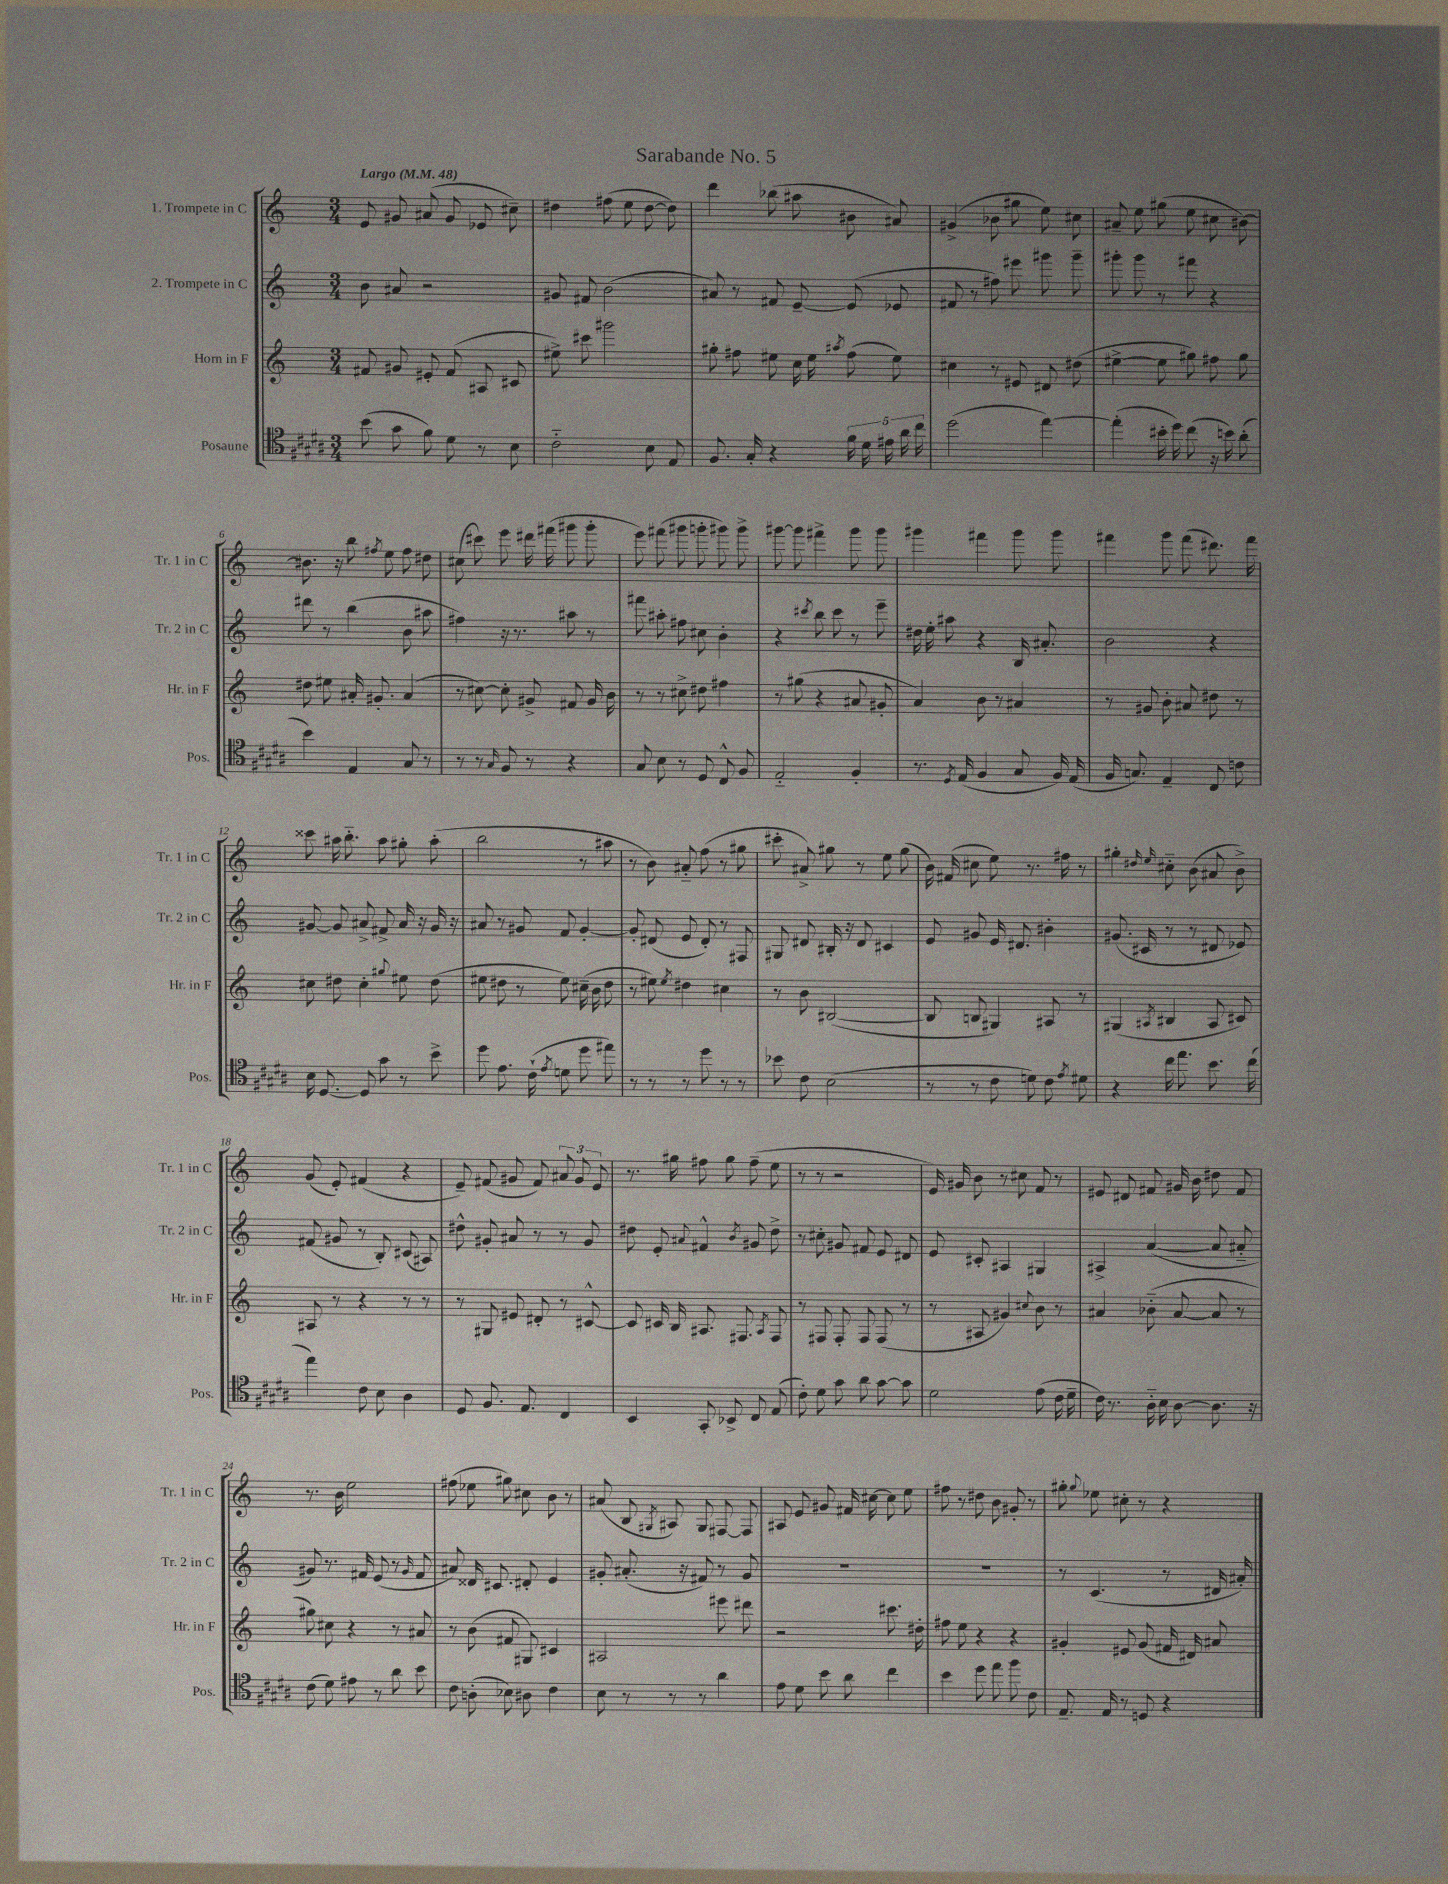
\header { title = "Sarabande No. 5" }
<<
\new StaffGroup <<
\new Staff = "s0" \with { instrumentName = "1. Trompete in C" shortInstrumentName = "Tr. 1 in C" } {
    \clef treble \key c \major \numericTimeSignature \time 3/4 \tempo "Largo" 4 = 48
    \autoBeamOff e'8 gis'8 ais'8( gis'8 ees'8 cis''8--) |
    dis''4 fis''8( e''8 dis''8~ dis''8) |
    d'''4 bes''8( ais''8 bis'8 ais'8) |
    gis'4->( bes'8 gis''8 e''8) cis''8 |
    ais'8-- e''8 gis''8( e''8 cis''8 bis'8~) |
    bis'8. r16 b''8 \acciaccatura { fis''8 } e''8 fis''8 dis''8 |
    cis''8( cis'''8) e'''8 dis'''16 fis'''16( gis'''8 gis'''8-. |
    e'''8) fis'''8( gis'''8 g'''8-. gis'''8) gis'''8-> |
    gis'''8~ gis'''8 fis'''4-> gis'''8 gis'''8 |
    gis'''4 fis'''4 gis'''8 gis'''8 |
    fis'''4 g'''8 fis'''8( dis'''8.) fis'''16 |
    cisis'''8 ais''16 b''8.-_ ais''8 gis''8-. ais''8-.( |
    b''2 r8 ais''8 |
    r8 b'8) ais'8-_ f''8( r8 gis''8 |
    cis'''8-. ais'8->) gis''8 r8 e''8 gis''8( |
    b'16) fis'16( cis''8 e''8) r8. fis''16 r8 |
    gis''4-. \grace { dis''16 e''16 } cis''8-_ b'8( ais'8 b'8->) |
    g'8( e'8-.) fis'4( r4 |
    e'8--) fis'8( gis'8 fis'8) \tuplet 3/2 { ais'8 gis'8 e'8 } |
    r8. gis''16 fis''8 gis''8 fis''8--( e''8 |
    r8 r8 r2 |
    e'16) gis'16 b'8 r8 cis''8 f'8 r8 |
    eis'8 dis'8 fis'8 gis'16 b'16 dis''8 fis'8 |
    r8. b'16 e''2 |
    fis''8( ees''8 gis''8) cis''8 b'8 r8 |
    ais'8( b8 \acciaccatura { gis8 } ais8) gis8 fis8~ fis8 |
    ais8 e'8 gis'8 fis'16 cis''16~ cis''8 e''8 |
    fis''8 r8 dis''8 b'8 gis'8-. r8 |
    gis''8-. \appoggiatura { gis''8 } ees''8 cis''8-. r8 r4 \bar "|." |
}
\new Staff = "s1" \with { instrumentName = "2. Trompete in C" shortInstrumentName = "Tr. 2 in C" } {
    \clef treble \key c \major \numericTimeSignature \time 3/4
    \autoBeamOff b'8 ais'8 r2 |
    gis'8 fis'8 b'2( |
    ais'8) r8 fis'8 e'8~-- e'8( ees'8 |
    fis'8 r8 fis''8) eis'''8 gis'''8 gis'''8-- |
    gis'''8-. gis'''8 r8 fis'''8 r4 |
    dis'''8 r8 b''4( b'8 ais''8 |
    fis''4) r16 r8. ais''8 r8 |
    fis'''8 ais''8-. fis''8 cis''8 b'4-. |
    r4 \acciaccatura { cis'''8 } b''8 cis'''8 r8 e'''8-- |
    dis''16 e''16-. ais''8 r4 b16 ais'8.-. |
    b'2 r4 |
    gis'8~ gis'8 ais'8-> fis'8-> ais'16 r16 gis'16 r16 |
    ais'8 r8 gis'8 f'8 gis'4~-. |
    gis'8-. dis'8( e'8 dis'8-.) r8 fis8 |
    gis8 dis'8 bis16-. r16 dis'8 cis'4 |
    e'8 gis'8 e'16 dis'8. bis'4-. |
    gis'8.( cis'16 r8 r8 dis'8 ees'8) |
    fis'8( gis'8 r8 b8-.) cis'8( ais8) |
    dis''8-^ gis'8-. ais'8 r8 r8 gis'8 |
    dis''8 e'8-. \appoggiatura { ais'8 } fis'4-^ \acciaccatura { b'8 } gis'8 dis''8-> |
    r8 cis''8-. gis'8 fis'8 e'8 dis'8 |
    e'8 cis'8-. ais4 gis4 |
    ais4-> a'4~( a'8 ais'8-_ |
    gis'8) r8. fis'16 e'8( r8 \grace { gis'16 } fis'8 |
    ais'8) disis'16 cis'8. dis'8-. e'4 |
    gis'8-. ais'8.-.( r16 fis'8) r8 gis'8 |
    R2. |
    R2. |
    r8 c'4.( r8 dis'16 ais'16-.) \bar "|." |
}
\new Staff = "s2" \with { instrumentName = "Horn in F" shortInstrumentName = "Hr. in F" } {
    \clef treble \key c \major \numericTimeSignature \time 3/4
    \autoBeamOff fis'8 gis'8 eis'8-. fis'8( ais8 cis'8 |
    eis''8->) cis'''8 gis'''2 |
    gis''8-. fis''8 eis''8 c''16 eis''16 \acciaccatura { ais''8 } fis''8( eis''8) |
    cis''4 r8 eis'8 dis'8 dis''8( |
    eis''4~-> eis''8 gis''8) fis''8 gis''8 |
    dis''8 eis''8 ais'16-. gis'8.-. ais'4( |
    r8 cis''8~) cis''8-. gis'8-> fis'8 gis'16 b'16 |
    r8 r8 cis''8-> dis''8 fis''4 |
    r8 gis''8( r4 ais'8 gis'8-. |
    a'4) b'8 r8 ais'4 |
    r8 gis'8 b'8-. ais'8 dis''8 r8 |
    cis''8 dis''8 cis''4-. \appoggiatura { gis''8 } eis''8 dis''8( |
    eis''8 dis''8 r8 eis''8) cis''16--( b'16 dis''8 |
    r8 eis''8) \acciaccatura { eis''8 } dis''4 cis''4 |
    r8 b'8 bis2~( |
    bis8 b8 gis4) ais8 r8 |
    gis4( \acciaccatura { ais8 } bis4 ais8 cis'8) |
    ais8 r8 r4 r8 r8 |
    r8 gis8 eis'8 dis'8-. r8 cis'8~-^ |
    cis'8 cis'16 b16 ais8. fis8. \acciaccatura { ais8 } fis8 |
    r8 fis8 fis8-. fis8 fis8( r8 |
    r8 ais8 gis'4) \appoggiatura { cis''8 } b'8 r8 |
    ais'4 bes'8-_( ais'8~ ais'8 r8 |
    gis''8) cis''8 r4 r8 ais'8 |
    r8 b'8( fis'8 gis8) cis'4 |
    ais2 eis'''8 dis'''8 |
    r2 cis'''8. dis''16-. |
    fis''8 e''8 r4 r4 |
    gis'4-. eis'8 gis'8( fis'16 dis'16) ais'8 \bar "|." |
}
\new Staff = "s3" \with { instrumentName = "Posaune" shortInstrumentName = "Pos." } {
    \clef tenor \key b \major \numericTimeSignature \time 3/4
    \autoBeamOff b'8( gis'8 fis'8) dis'8 r8 b8 |
    cis'2-_ b8 e8 |
    fis8. gis16-. r4 \tuplet 5/4 { fis'16 dis'16 eis'16 ais'16 cis''16 } |
    dis''2( e''4~) |
    e''4-.( bis'16-. dis''16) cis''8( r16 b'16) ais'8-.( |
    b'4) e4 gis8 r8 |
    r8 r8 \grace { gis16 } fis8 r8 r4 |
    gis8 b8 r8 dis8 cis8-^ fis8 |
    e2-_ fis4-. |
    r8. \acciaccatura { dis8 } e16( fis4 gis8 fis16) e16( |
    fis16 g8.) e4-- cis8 c'8 |
    b16 dis8.~ dis8 gis'8 r8 b'8-> |
    dis''8 e'8. cis'16-!( \acciaccatura { e'8 } d'8 dis''8 eis''8) |
    r8 r8 r8 dis''8 r8 r8 |
    bes'8 cis'8 b2( |
    r8 r8 cis'8 d'8) cis'8 \acciaccatura { e'8 } dis'8 |
    r4 cis''16 e''8. b'8. cis''16( |
    e''4) cis'8 b8 ais4 |
    dis8 fis8. e8. cis4 |
    b,4 gis,8-. bes,8-> cis8 e8( |
    cis'8-.) dis'8 gis'8 ais'8 gis'8~ gis'8 |
    dis'2 e'8( cis'16 dis'16-- |
    cis'16) r8. ais16-_ b16 ais8~ ais8. r16 |
    cis'8( dis'8) eis'8 r8 ais'8 b'8 |
    cis'8 a8-.( bes8) ais8 cis'4 |
    b8 r8 r8 r8 ais'4 |
    e'8 dis'8 b'8 ais'8 cis''4 |
    b'4 dis''8 e''8 fis''8 cis'8 |
    e8.-- e16 r8 d8 r4 \bar "|." |
}
>>
>>
